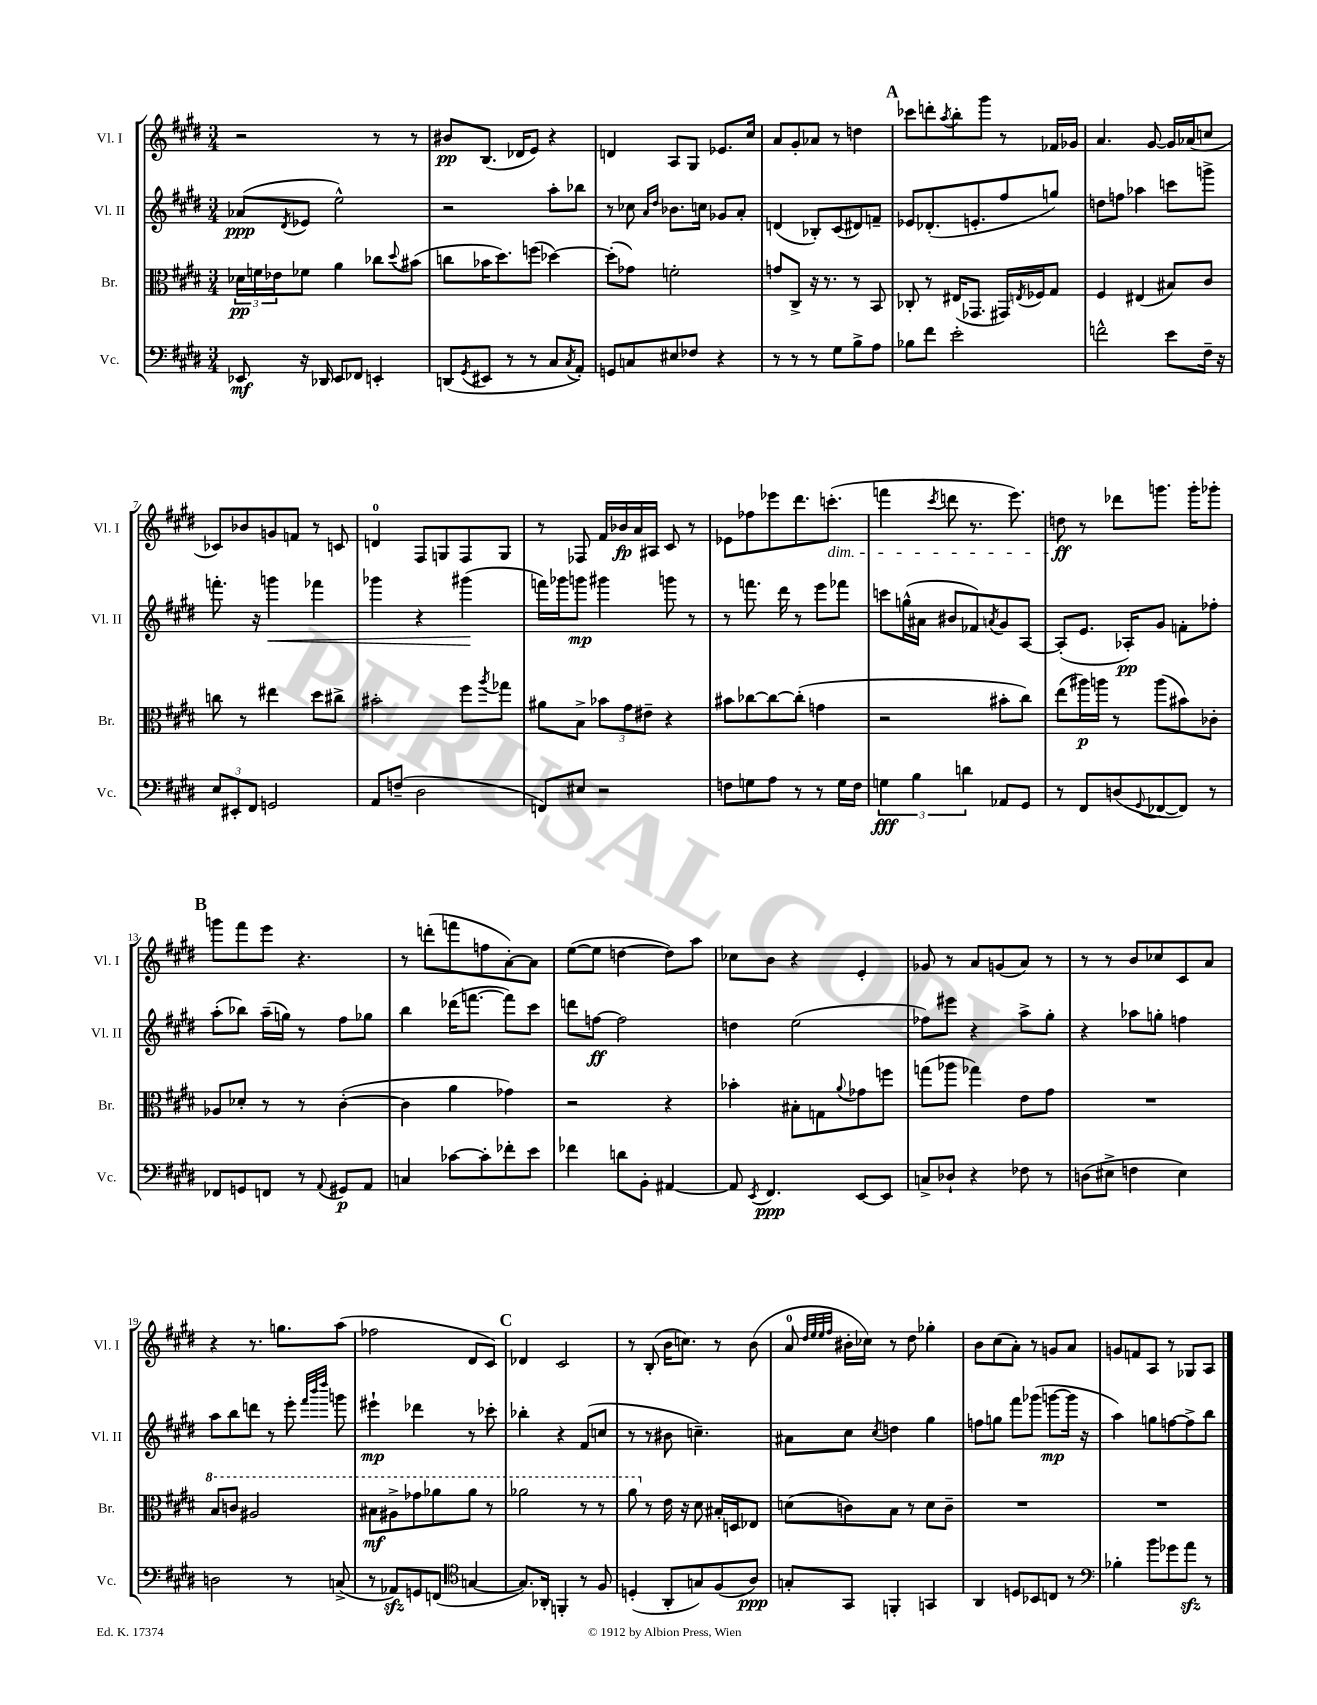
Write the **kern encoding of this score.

**kern	**kern	**kern	**kern
*staff4	*staff3	*staff2	*staff1
*clefF4	*clefC3	*clefG2	*clefG2
*k[f#c#g#d#]	*k[f#c#g#d#]	*k[f#c#g#d#]	*k[f#c#g#d#]
*M3/4	*M3/4	*M3/4	*M3/4
8EE-	24d-	(8a-	2r
.	24f	.	.
.	24e-	.	.
.	.	8qd#	.
16r	8f-	8e-	.
16DD-	.	.	.
8EE-	4a	2ee^^)	.
8FF-	.	.	.
4EE'	8cc-	.	8r
.	8qqdd#	.	.
.	(8b#	.	8r
=	=	=	=
(8DD	8cc	2r	8b#
8qGG#	.	.	.
8EE#	16b-	.	(8.B
.	8.dd#)	.	.
8r	.	.	.
.	.	.	16d-
8r	(8ff	.	8e)
8C#	[4dd-)	8aa'	4r
8qC#	.	.	.
8AA')	.	8bb-	.
=	=	=	=
8GG	(8dd-']	8r	4d
8C	8g-)	8cc-	.
.	.	16qqa	.
.	.	16qqdd#	.
8E#	2f'	8.b-	8A
8F-	.	.	8G#
.	.	16cc	.
4r	.	8g-	8.e-
.	.	8a'	.
.	.	.	16cc#
=	=	=	=
8r	8g	(4d	8a
8r	8C#^	.	8g#'
8r	16r	8B-')	8a-
.	8.r	.	.
8G#	.	(8c#	8r
8B^	8r	8d#)	4dd
8A	8BB	8f~	.
=	=	=	=
8B-	8C-'	8e-	8ccc-
8f#	8r	(8.d-'	8ddd'
.	.	.	8qaa
2e'	(16E#	.	8bb'
.	8.GG-	8.e'	.
.	.	.	8ggg#
.	16GG#)	8ff#	8r
.	8qE	.	.
.	16F-	.	.
.	8G#	8gg)	16f-
.	.	.	16g-
=	=	=	=
2f^^	4F#	8dd	4.a
.	.	8ff	.
.	(4E#	4aa-	.
.	.	.	[8g#
8e	8B#)	8ccc	16g#]
.	.	.	(16a-
16F#~	8c#	8ggg^	8cc
16r	.	.	.
=	=	=	=
12E	8cc	8.fff'	8c-)
12EE#'	.	.	.
.	8r	.	8b-
12FF#	.	.	.
.	.	16r	.
2GG	4ee#	4ggg	8g
.	.	.	8f
.	8dd#	4fff-	8r
.	8cc#^	.	8c
=	=	=	=
8AA	2b#'	4ggg-	4d
(8F~	.	.	.
2D#	.	4r	8F#
.	.	.	8G
.	8ff#	(4ggg#	8F#
.	8qaa	.	.
.	8gg-	.	8G
=	=	=	=
8FF)	8a#	16fff)	8r
.	.	16ggg-	.
8E#	8B^	8ggg	8F-
2r	12b-	4ggg#	16f#
.	.	.	16b-
.	12g#	.	.
.	.	.	16a
.	12e#~	.	.
.	.	.	16A#
.	4r	8ggg	8c#
.	.	8r	8r
=	=	=	=
8F	8b#	8r	8e-
8G	[8cc-	8.fff	8ff-
8A	8cc-_	.	8eee-
.	.	16ddd#	.
8r	(8cc-']	8r	8.ddd#
8r	4g	8eee	.
.	.	.	(8.ccc'
16G	.	8fff-	.
16F	.	.	.
=	=	=	=
6G	2r	8ccc	4fff
.	.	(16gg^^	.
6B	.	.	.
.	.	16a#	.
.	.	.	8qccc#
.	.	8b#	8ddd
6d	.	.	.
.	.	8f-)	8.r
.	.	8qa	.
8AA-	8b#'	8g#	.
.	.	.	8.eee)
8GG#	8cc#)	[8A	.
=	=	=	=
8r	(8ee	(8A']	8dd
8FF#	16aa#)	8.e	8r
.	16aa	.	.
(8D	8r	.	8ddd-
.	.	16A-')	.
8qqGG#	.	.	.
[8FF-	(8aa	8g#	8.ggg
8FF-])	8b#)	8f'	.
.	.	.	16ggg'
8r	8c-'	8ff-'	8ggg-'
=	=	=	=
8FF-	8A-	(8aa'	8ggg
8GG	8d-'	8bb-)	8fff#
8FF	8r	(16aa~	8eee
.	.	16gg)	.
8r	8r	8r	4.r
8qqAA	.	.	.
8GG#	([4c#'	8ff#	.
8AA	.	8gg-	.
=	=	=	=
4C	4c#]	4bb	8r
.	.	.	(8ddd'
[8c-	4a	(16ddd-	8fff
.	.	[8.fff	.
8c-']	.	.	8ff
8f-'	4g-)	8fff])	[8a')
8e	.	8ccc#	8a]
=	=	=	=
4f-	2r	8ddd	([8ee
.	.	[8ff	8ee]
8d	.	2ff]	[4dd
8BB'	.	.	.
[4AA#	4r	.	8dd])
.	.	.	8aa
=	=	=	=
8AA#]	4b-'	4dd	8cc-
8qEE	.	.	.
4.FF#	.	.	8b
.	8B#'	(2ee	4r
.	8G	.	.
.	8qqa	.	.
[8EE	8g-	.	4e'
8EE]	8ff	.	.
=	=	=	=
8C^	(8gg	8ff-)	8g-
8D-`	8aa-	8eee#	8r
4r	4gg-)	4r	8a
.	.	.	(8g
8F-	8e	8aa^	8a)
8r	8g#	8gg#'	8r
=	=	=	=
(8D	2.r	4r	8r
8E#^	.	.	8r
4F	.	8aa-	8b
.	.	8gg'	8cc-
4E#)	.	4ff	8c#
.	.	.	8a
=	=	=	=
2D	8b	8aa	4r
.	8cc	8bb	.
.	2a#	8ddd	8.r
.	.	8r	.
.	.	.	8.gg
8r	.	8eee'	.
.	.	32qqfff#	.
.	.	32qqbbb	.
.	.	32qqdddd#	.
(8C^	.	8ggg	(8aa
=	=	=	=
8r	8b#	4eee#`	2ff-
8AA-)	8a#^	.	.
8GG	8gg-	4ddd-	.
(8FF	8aa-	.	.
*clefC4	*	*	*
[4G	8aa-	8r	8d#
.	8r	8ccc-'	8c#)
=	=	=	=
8.G])	2aa-	4bb-'	4d-
16AA-'	.	.	.
4FF'	.	4r	2c#
8r	8r	(8f#	.
8F#	8r	8cc	.
=	=	=	=
(4D'	8aa	8r	8r
.	8r	8r	(8B'
8AA'	16e	8b#	16b
.	16r	.	8.cc)
8G)	8d#	4.cc~)	.
(8F#	16B#'	.	8r
.	16D	.	.
8A)	8E-	.	(8b
=	=	=	=
8G'	(8d	8a#	8a
.	.	.	32qqdd#
.	.	.	32qqee
.	.	.	32qqee
.	.	.	32qqff#
8GG#	8c)	8cc#	16b#'
.	.	.	16cc-)
.	.	8qcc#	.
4FF'	8B	4dd	8r
.	8r	.	8dd#
4GG	8d	4gg#	4gg-'
.	8c~	.	.
=	=	=	=
4AA	2.r	8ff	8b
.	.	8gg	(8cc#
8D	.	8fff#	8a')
8BB-	.	(8ggg-	8r
8C	.	[8ggg	8g
8r	.	16ggg]	8a
.	.	16r	.
=	=	=	=
*clefF4	*	*	*
4B-'	2.r	4aa)	8g
.	.	.	8f
8b	.	8gg	8A
8g-	.	[8ff	8r
8a	.	8ff^]	8G-
8r	.	8bb	8A
==	==	==	==
*-	*-	*-	*-
